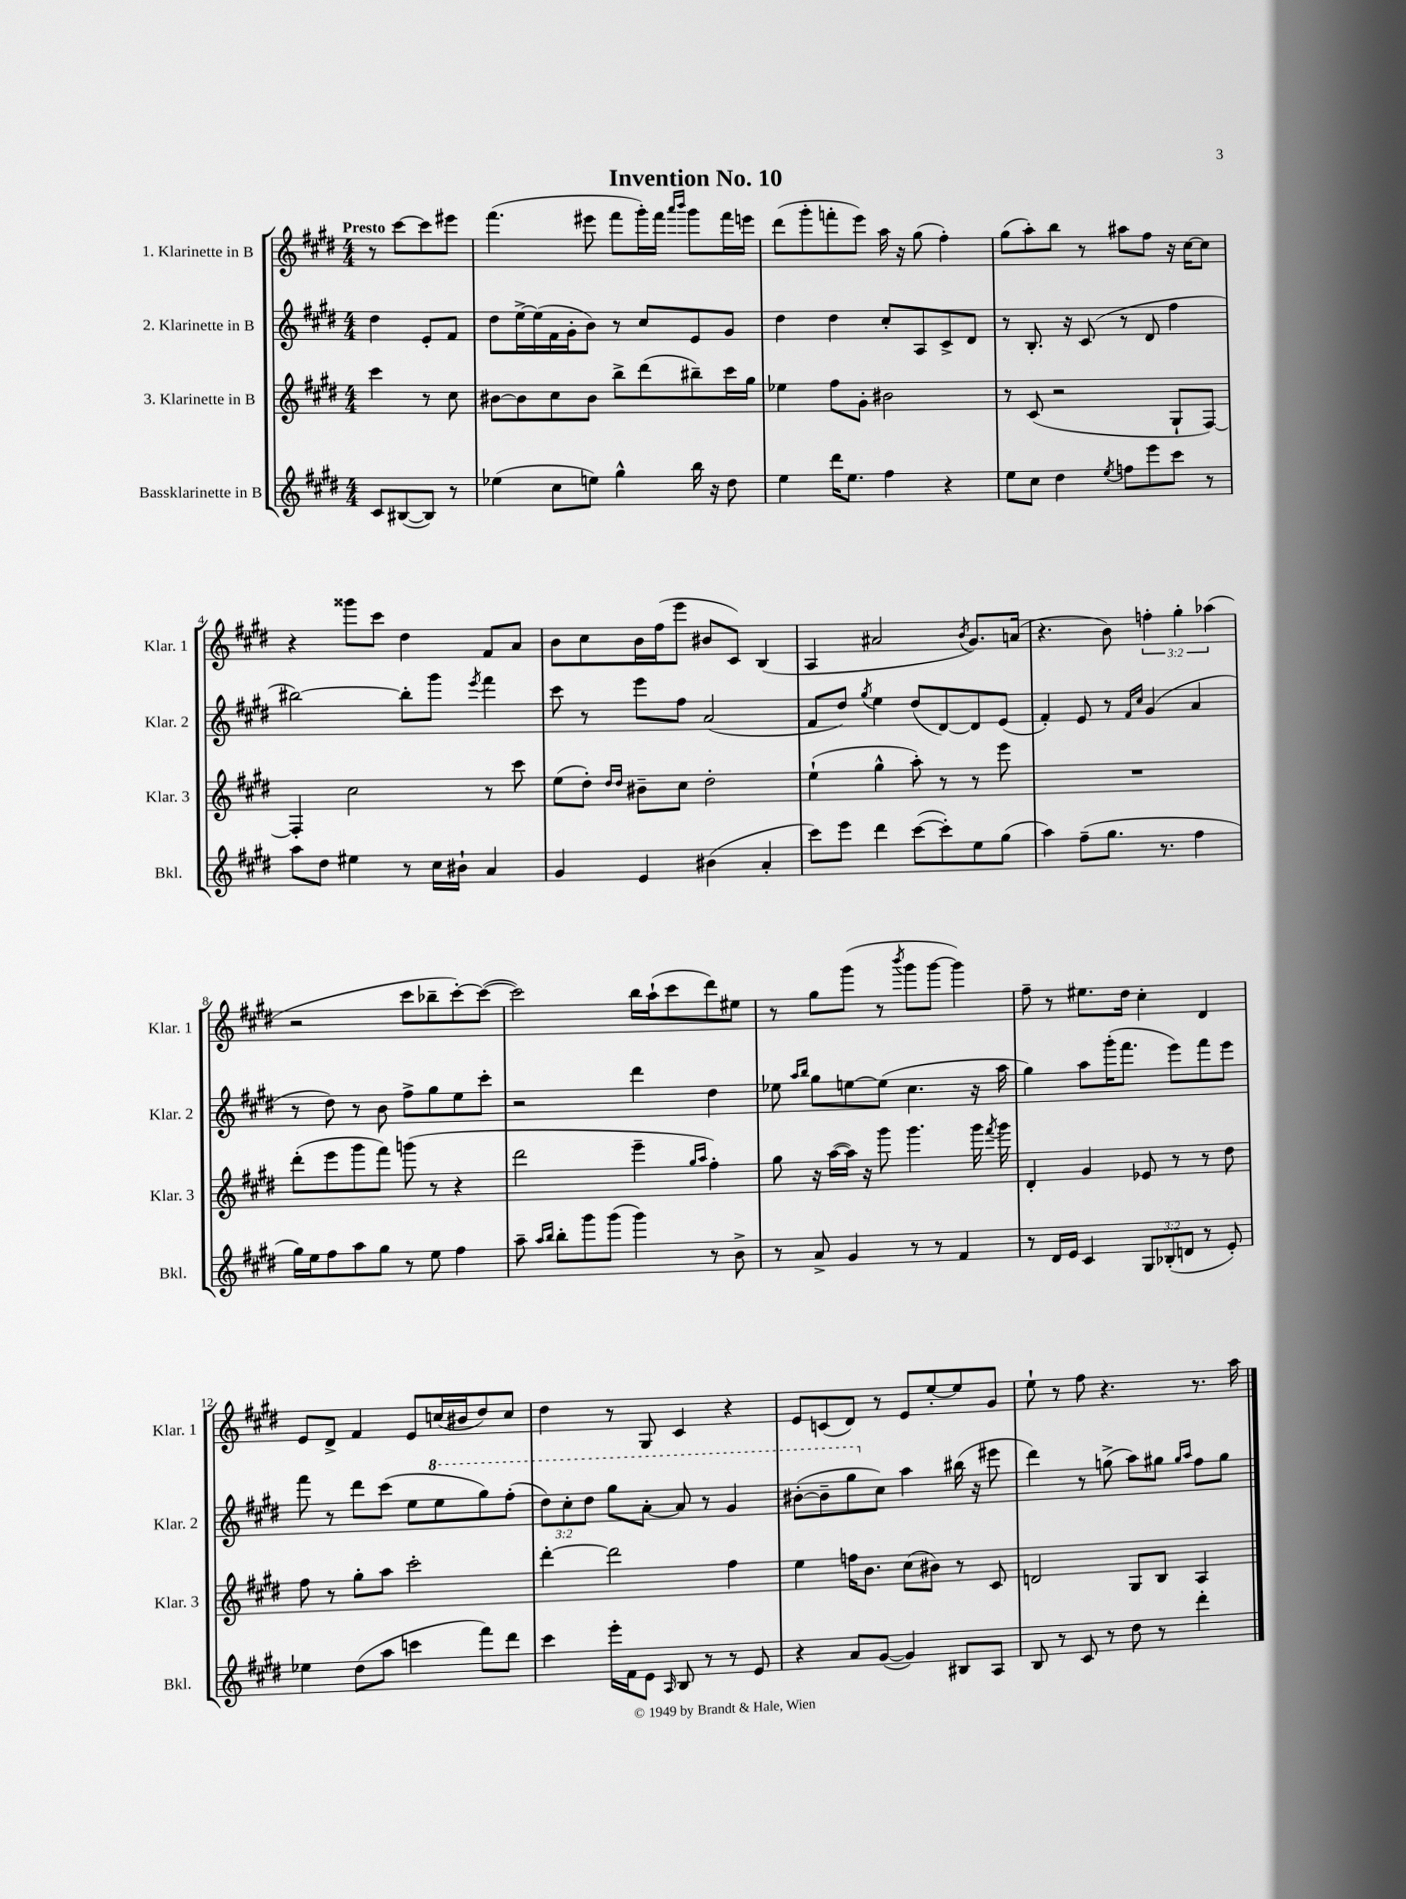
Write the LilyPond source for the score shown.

\header { title = "Invention No. 10" }
<<
\new StaffGroup <<
\new Staff = "s0" \with { instrumentName = "1. Klarinette in B" shortInstrumentName = "Klar. 1" } {
    \clef treble \key e \major \numericTimeSignature \time 4/4 \override Staff.TupletNumber.text = #tuplet-number::calc-fraction-text \partial 2 \tempo "Presto"
    \autoBeamOff r8 cis'''8[~ cis'''8 eis'''8] |
    fis'''4.( eis'''8 fis'''8[ gis'''16-.) fis'''16] \grace { a'''16[ b'''16] } gis'''8[ fis'''16 e'''16] |
    dis'''8[( gis'''8-. f'''8-. e'''8]) a''16 r16 gis''8( fis''4-.) |
    gis''8[( a''8-.) b''8] r8 ais''8[ fis''8] r16 cis''16[~ cis''8] |
    r4 gisis'''8[ cis'''8] dis''4 fis'8[ a'8] |
    b'8[ cis''8 b'16 fis''16( e'''8] bis'8[ cis'8]) b4( |
    a4 ais'2 \acciaccatura { b'8 } gis'8.[) a'16]( |
    r4. b'8) \tuplet 3/2 { f''4-. gis''4-. aes''4( } |
    r2 cis'''8[ bes''8-- cis'''8~-.) cis'''8]~( |
    cis'''2) b''16[ a''16-!( cis'''8 dis'''8) eis''8] |
    r8 gis''8[ gis'''8]( r8 \acciaccatura { b'''8 } gis'''8[ gis'''8]~ gis'''4) |
    fis''8-- r8 eis''8.[ dis''16] cis''4-. dis'4 |
    e'8[ dis'8]-> fis'4 e'8[ c''16( bis'16 dis''8) c''8] |
    dis''4 r8 gis8 cis'4 r4 |
    e'8[ c'8( dis'8]) r8 e'8[ e''8~-. e''8 gis'8] |
    e''8-! r8 fis''8 r4. r8. a''16 \bar "|." |
}
\new Staff = "s1" \with { instrumentName = "2. Klarinette in B" shortInstrumentName = "Klar. 2" } {
    \clef treble \key e \major \numericTimeSignature \time 4/4 \override Staff.TupletNumber.text = #tuplet-number::calc-fraction-text \partial 2
    \autoBeamOff dis''4 e'8[-. fis'8] |
    dis''8[ e''16~-> e''16( fis'16 gis'16-. b'8]) r8 cis''8[ e'8 gis'8] |
    dis''4 dis''4 cis''8[-. a8 cis'8-> dis'8] |
    r8 b8.-. r16 cis'8( r8 dis'8 fis''4 |
    bis''2~) bis''8[-. gis'''8] \acciaccatura { e'''8 } fis'''4 |
    cis'''8 r8 e'''8[ fis''8] a'2( |
    fis'8[ dis''8]) \acciaccatura { gis''8 } e''4 dis''8[( dis'8~) dis'8 e'8]( |
    fis'4-.) e'8 r8 \grace { fis'16[ cis''16] } gis'4( a'4 |
    r8 dis''8) r8 b'8 fis''8[-> gis''8 e''8 cis'''8]-. |
    r2 dis'''4 dis''4 |
    ees''8 \grace { a''16[ b''16] } gis''8[ e''8~ e''8]( cis''4. r16 a''16 |
    gis''4) a''8[ gis'''16-.( fis'''8.] e'''8[) fis'''8 e'''8] |
    fis'''8 r8 dis'''8[ cis'''8]( e''8[ \ottava #1 e'''8 gis'''8) fis'''8]-.( |
    \tuplet 3/2 { dis'''8[) cis'''8-. dis'''8] } gis'''8[ a''8]~-. a''8 r8 gis''4 |
    bis''8[~-.( bis''8-- gis'''8 \ottava #0 cis''8]) a''4 bis''!16( r16 eis'''8 |
    dis'''4) r8 g''8->( a''8[) gis''8] \grace { gis''16[ a''16] } fis''8[ gis''8] \bar "|." |
}
\new Staff = "s2" \with { instrumentName = "3. Klarinette in B" shortInstrumentName = "Klar. 3" } {
    \clef treble \key e \major \numericTimeSignature \time 4/4 \partial 2
    \autoBeamOff cis'''4 r8 cis''8 |
    bis'8[~ bis'8 cis''8 bis'8] b''8[-> dis'''8( bis''8--) cis'''16 gis''16] |
    ees''4 fis''8[ gis'8]-. bis'2 |
    r8 cis'8( r2 gis8[-! fis8]~) |
    fis4-. cis''2 r8 cis'''8 |
    e''8[( dis''8]-.) \grace { dis''16[ dis''16] } bis'8[-- cis''8] dis''2-. |
    e''4-!( gis''4-^ a''8-.) r8 r8 e'''8 |
    R1 |
    dis'''8[-.( e'''8 gis'''8 fis'''8]) g'''8( r8 r4 |
    dis'''2 e'''4-- \grace { gis''16[ a''16] } fis''4-.) |
    gis''8 r16 a''16[~( a''16]) r16 gis'''8 gis'''4. gis'''16 \acciaccatura { fis'''8 } gis'''16 |
    dis'4-. gis'4 ees'8 r8 r8 dis''8 |
    fis''8 r8 gis''8[-. a''8] cis'''2-. |
    dis'''4~-. dis'''2 fis''4 |
    e''4 f''16[ b'8.] cis''8[( bis'8]) r8 cis'8 |
    d'2 gis8[ b8] a4 \bar "|." |
}
\new Staff = "s3" \with { instrumentName = "Bassklarinette in B" shortInstrumentName = "Bkl." } {
    \clef treble \key e \major \numericTimeSignature \time 4/4 \override Staff.TupletNumber.text = #tuplet-number::calc-fraction-text \partial 2
    \autoBeamOff cis'8[ bis8~( bis8]) r8 |
    ees''4( cis''8[ e''8]) gis''4-^ b''16 r16 dis''8 |
    e''4 dis'''16[ e''8.] fis''4 r4 |
    e''8[ cis''8] dis''4 \acciaccatura { e''8 } f''8[ e'''8 cis'''8] r8 |
    a''8[ dis''8] eis''4 r8 cis''16[ bis'16]-! a'4 |
    gis'4 e'4 bis'4( a'4-. |
    cis'''8[) e'''8] dis'''4 cis'''8[~( cis'''8-.) e''8 gis''8]( |
    a''4) fis''8[--( gis''8.] r8. fis''4 |
    gis''16[) e''16 fis''8 a''8 gis''8] r8 e''8 fis''4 |
    a''8-- \grace { a''16[ b''16] } b''8[-. gis'''8 gis'''8]( gis'''4) r8 b'8-> |
    r8 a'8-> gis'4 r8 r8 fis'4 |
    r8 dis'16[ e'16] cis'4 \tuplet 3/2 { gis8[ bes8-.( d'8] } r8 e'8-.) |
    ees''4 dis''8[( a''8] c'''4 fis'''8[) dis'''8] |
    cis'''4 e'''16[-. fis'16 e'8] \grace { a16 } b8 r8 r8 e'8 |
    r4 a'8[ gis'8]~( gis'4) bis8[ a8] |
    b8 r8 cis'8 r8 dis''8 r8 dis'''4-. \bar "|." |
}
>>
>>
